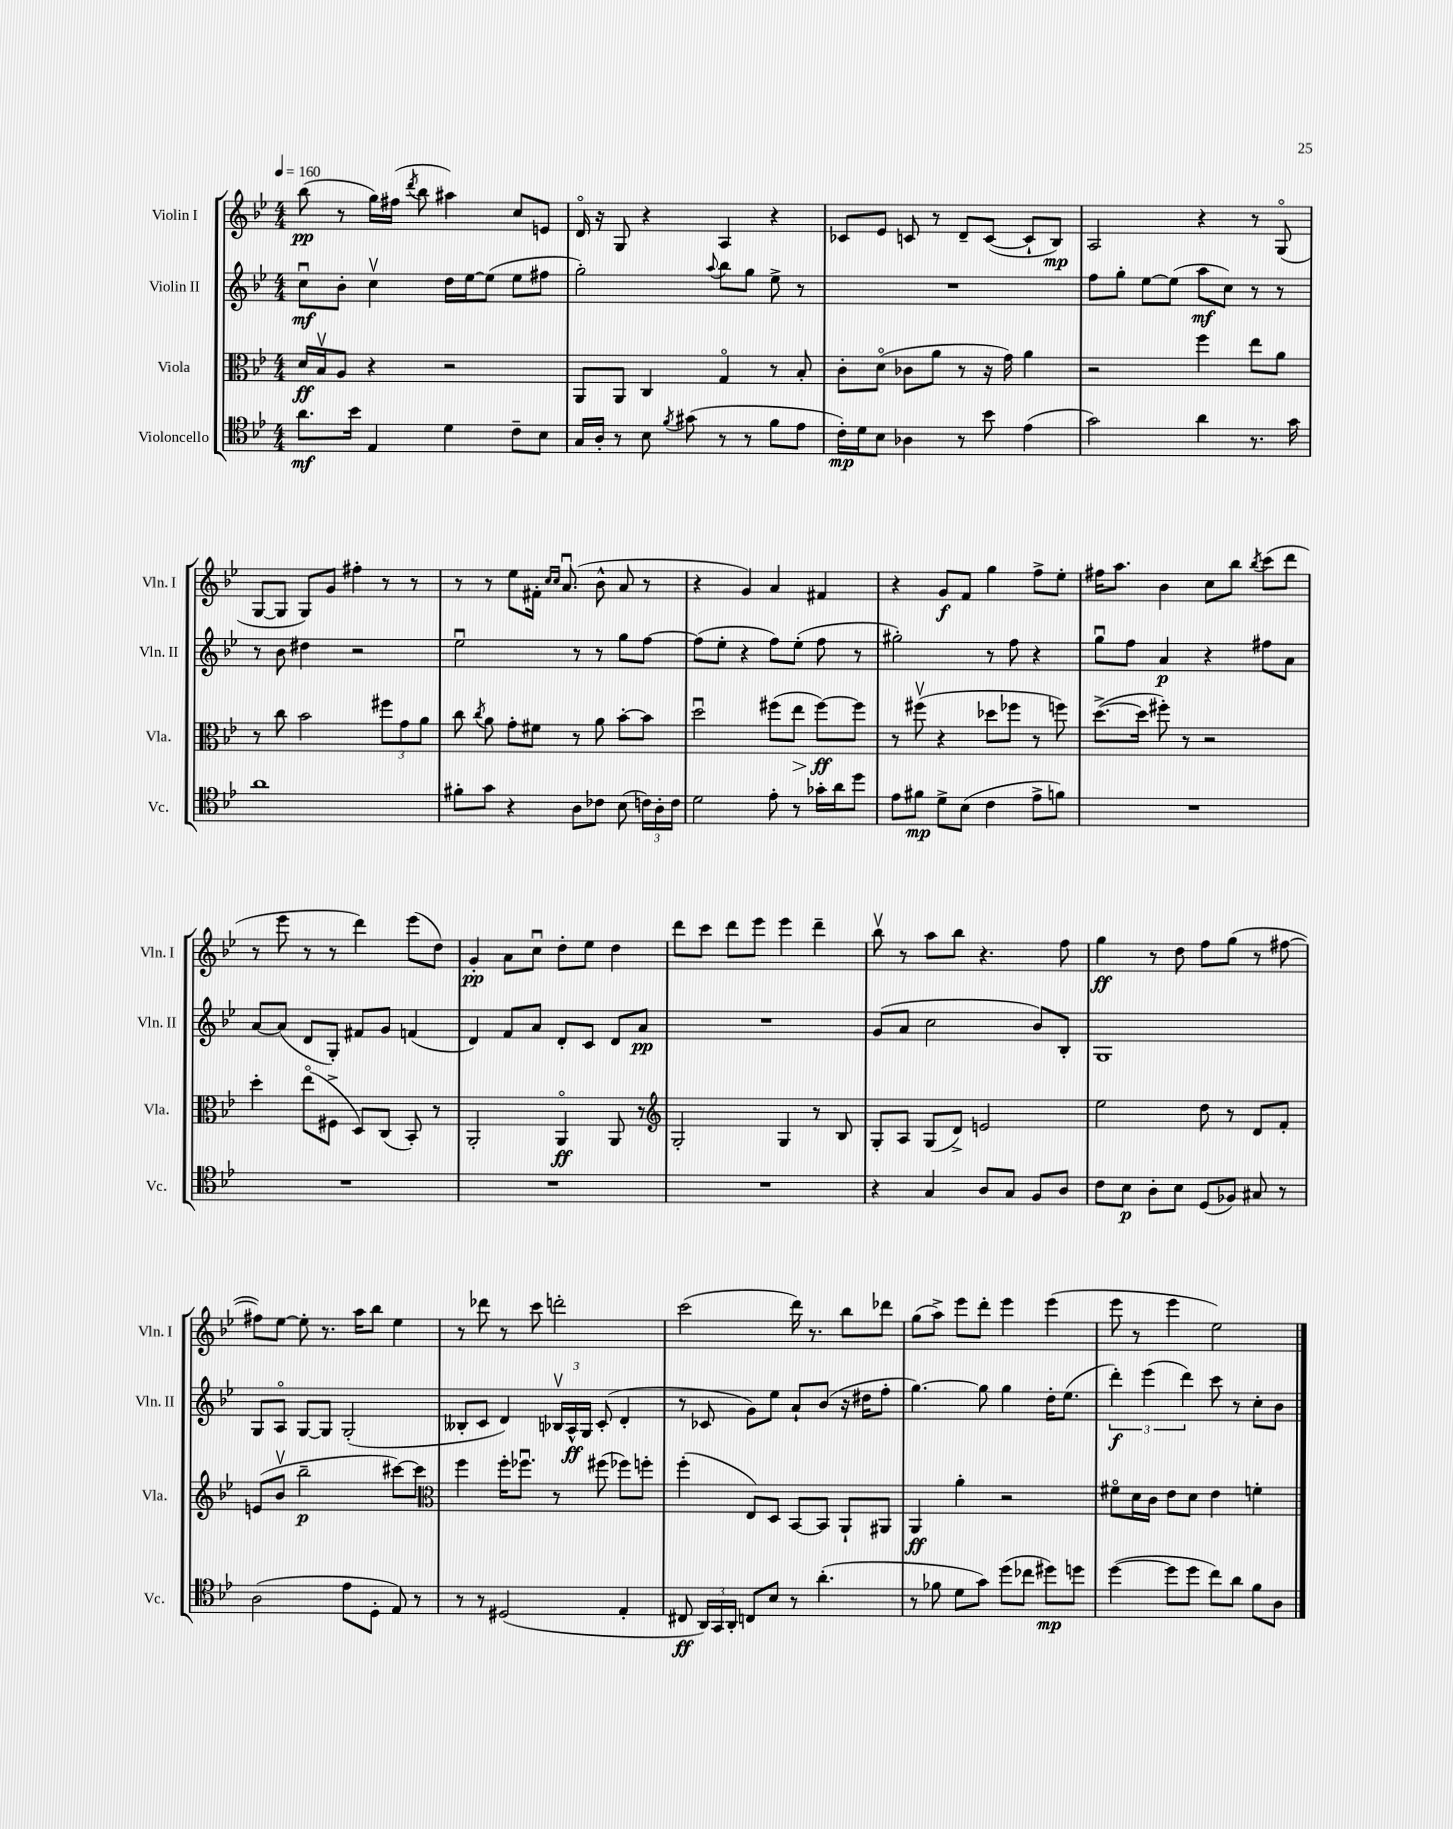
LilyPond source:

<<
\new StaffGroup <<
\new Staff = "s0" \with { instrumentName = "Violin I" shortInstrumentName = "Vln. I" } {
    \clef treble \key bes \major \numericTimeSignature \time 4/4 \tempo 4 = 160
    \autoBeamOff bes''8\pp( r8 g''16[) fis''16]( \acciaccatura { d'''8 } bes''8 ais''4) c''8[ e'8] |
    d'16\flageolet r16 g8 r4 a4 r4 |
    ces'8[ ees'8] c'8 r8 d'8[-- c'8]~( c'8[-! bes8]\mp) |
    a2 r4 r8 g8\flageolet( |
    g8[~ g8] g8[) g'8] fis''4-. r8 r8 |
    r8 r8 ees''8[ fis'16]-. \grace { c''16[ c''16] } a'8.\downbow( bes'8-^ a'8 r8 |
    r4 g'4) a'4 fis'4 |
    r4 g'8[\f f'8] g''4 f''8[-> ees''8]-. |
    fis''16[ a''8.] bes'4 c''8[ bes''8] \acciaccatura { bes''8 } c'''8[( d'''8] |
    r8 ees'''8 r8 r8 d'''4) ees'''8[( d''8]) |
    g'4-.\pp a'8[ c''8]\downbow d''8[-. ees''8] d''4 |
    d'''8[ c'''8] d'''8[ ees'''8] ees'''4 d'''4-- |
    bes''8\upbow r8 a''8[ bes''8] r4. f''8 |
    g''4\ff r8 d''8 f''8[ g''8]( r8 fis''8~ |
    fis''8[) ees''8]~ ees''8-. r8. a''16[ bes''8] ees''4 |
    r8 des'''8 r8 c'''8 d'''2-. |
    c'''2( d'''16) r8. bes''8[ des'''8] |
    g''8[( a''8]->) ees'''8[ d'''8]-. ees'''4 ees'''4( |
    ees'''8 r8 ees'''4 ees''2) \bar "|." |
}
\new Staff = "s1" \with { instrumentName = "Violin II" shortInstrumentName = "Vln. II" } {
    \clef treble \key bes \major \numericTimeSignature \time 4/4
    \autoBeamOff c''8[\downbow\mf bes'8]-. c''4\upbow d''16[ ees''16~ ees''8]( ees''8[ fis''8] |
    g''2-.) \appoggiatura { a''8 } bes''8[ g''8] ees''8-> r8 |
    R1 |
    f''8[ g''8]-. ees''8[~ ees''8]( a''8[\mf c''8]) r8 r8 |
    r8 bes'8 dis''4 r2 |
    ees''2\downbow r8 r8 g''8[ f''8]~ |
    f''8[( ees''8]-. r4 f''8[) ees''8]-.( f''8 r8 |
    gis''2-.) r8 f''8 r4 |
    g''8[\downbow f''8] a'4\p r4 fis''8[ a'8] |
    a'8[~ a'8]( d'8[ g8]-.) fis'8[ g'8] f'4( |
    d'4) f'8[ a'8] d'8[-. c'8] d'8[ a'8]\pp |
    R1 |
    g'8[( a'8] c''2 bes'8[) bes8]-. |
    g1 |
    g8[ a8]\flageolet g8[~ g8] g2-.( |
    beses8[-. c'8] d'4) \tuplet 3/2 { bes16[\upbow a16-^\ff g16] } c'8-.( d'4-. |
    r8 ces'8 g'8[) ees''8] a'8[-! bes'8]( r16 dis''16[ f''8]-. |
    g''4.~) g''8 g''4 d''16[-. ees''8.]( |
    \tuplet 3/2 { d'''4-.\f) ees'''4( d'''4) } c'''8 r8 c''8[-. bes'8] \bar "|." |
}
\new Staff = "s2" \with { instrumentName = "Viola" shortInstrumentName = "Vla." } {
    \clef alto \key bes \major \numericTimeSignature \time 4/4
    \autoBeamOff d'16[\ff bes16\upbow a8] r4 r2 |
    a,8[ a,8] c4 g4\flageolet r8 bes8-. |
    c'8[-. d'8]\flageolet( ces'8[ a'8] r8 r16 g'16) a'4 |
    r2 f''4 ees''8[ a'8] |
    r8 c''8 bes'2 \tuplet 3/2 { fis''8[ g'8 a'8] } |
    c''8 \acciaccatura { c''8 } a'8 g'8[-. fis'8] r8 a'8 bes'8[~-. bes'8] |
    d''2\downbow fis''8[( ees''8]\> fis''8[~\ff\!) fis''8] |
    r8 fis''8\upbow( r4 des''8[ fes''8] r8 f''8) |
    d''8.[~->( d''16] fis''8-.) r8 r2 |
    d''4-. ees''8[\flageolet( fis8]-> d8[) c8]( bes,8-.) r8 |
    a,2-. a,4\flageolet\ff a,8 r8 |
    \clef treble g2-. g4 r8 bes8 |
    g8[-. a8] g8[( d'8]->) e'2 |
    ees''2 d''8 r8 d'8[ f'8]-. |
    e'8[( bes'8]\upbow bes''2--\p cis'''8[~) cis'''8] |
    \clef alto f''4 f''16[-. fes''8.]\downbow r8 fis''8( fes''8[) f''8]-. |
    f''4-.( ees8[) d8] bes,8[~ bes,8] a,8[-! ais,8] |
    a,4\ff a'4-. r2 |
    fis'8[\flageolet d'16 c'16] ees'8[ d'8] ees'4 f'4-. \bar "|." |
}
\new Staff = "s3" \with { instrumentName = "Violoncello" shortInstrumentName = "Vc." } {
    \clef tenor \key bes \major \numericTimeSignature \time 4/4
    \autoBeamOff a'8.[\mf bes'16] ees4 d'4 c'8[-- bes8] |
    g16[ a16]-. r8 bes8 \acciaccatura { f'8 } gis'8( r8 r8 f'8[ ees'8] |
    c'16[-.\mp) d'16 bes8] aes4 r8 bes'8 ees'4( |
    g'2) a'4 r8. g'16 |
    a'1 |
    fis'8[-. g'8] r4 a8[ ces'8] bes8( \tuplet 3/2 { c'16[) a16-. c'16] } |
    d'2 ees'8-. r8 ges'16[-. a'16 d''8] |
    ees'8[ fis'8]\mp d'8[-> bes8]( c'4 ees'8[-> f'8]) |
    R1 |
    R1 |
    R1 |
    R1 |
    r4 g4 a8[ g8] f8[ a8] |
    c'8[ bes8]\p a8[-. bes8] d8[( fes8]) gis8 r8 |
    a2( ees'8[ d8]-. ees8) r8 |
    r8 r8 dis2( ees4-. |
    cis8\ff \tuplet 3/2 { a,16[) g,16 a,16]-. } c8[ bes8] r8 a'4.-.( |
    r8 fes'8 d'8[ g'8]) d''8[( ces''8] dis''8[\mp) d''8] |
    d''4~( d''8[ d''8] c''8[) a'8] f'8[ a8] \bar "|." |
}
>>
>>
\layout { \context { \Score \remove "Bar_number_engraver" } }
